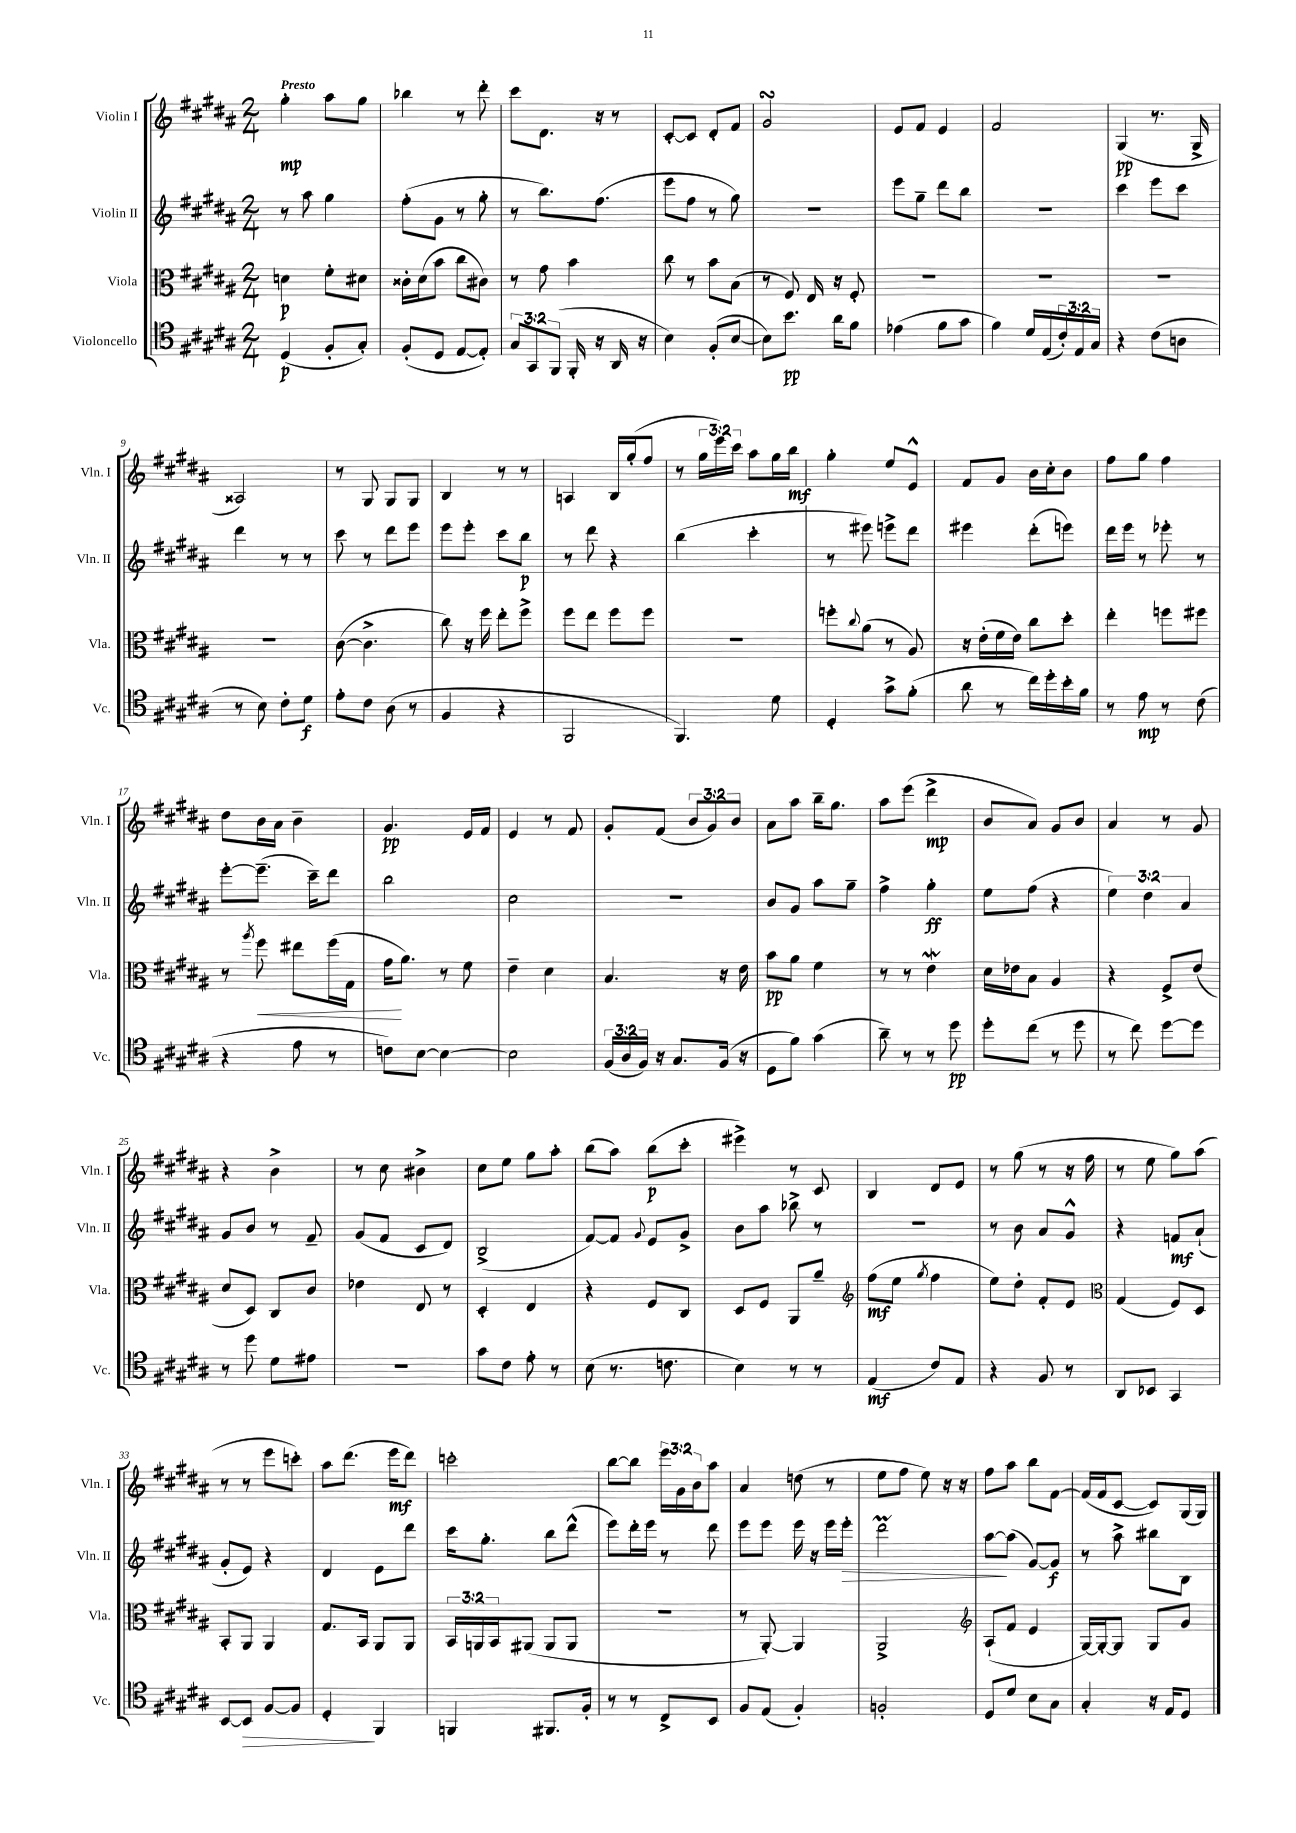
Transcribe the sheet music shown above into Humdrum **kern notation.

**kern	**kern	**kern	**kern
*staff4	*staff3	*staff2	*staff1
*clefC4	*clefC3	*clefG2	*clefG2
*k[f#c#g#d#a#]	*k[f#c#g#d#a#]	*k[f#c#g#d#a#]	*k[f#c#g#d#a#]
*M2/4	*M2/4	*M2/4	*M2/4
(4D#	4d	8r	4gg#'
.	.	8aa#	.
8F#'	8f#'	4gg#	8aa#
8G#')	8d#	.	8gg#
=	=	=	=
(8F#'	16c##'	(8ff#'	4bb-
.	(16d#	.	.
8D#	8b	8g#	.
[8E	8cc#	8r	8r
8E'])	8c#)	8gg#'	8ddd#'
=	=	=	=
12G#	8r	8r	8ccc#
12GG#	.	.	.
.	8g#	8.bb)	8.d#
(12FF#	.	.	.
16FF#'	4b	.	.
16r	.	(8.ff#	16r
16AA#	.	.	8r
16r	.	.	.
=	=	=	=
4B)	8cc#	8eee	[8c#'
.	8r	8ff#	8c#]
(8F#'	8b	8r	8d#'
[8B	(8B	8gg#)	8f#
=	=	=	=
8B])	8r	2r	2g#
8.b	8F#)	.	.
.	16E	.	.
16a#	16r	.	.
8f#	8F#'	.	.
=	=	=	=
(4e-	2r	8eee	8e
.	.	8gg#~	8f#
8f#	.	8ddd#	4e
8g#	.	8bb	.
=	=	=	=
4f#)	2r	2r	2f#
16d#	.	.	.
(16E	.	.	.
24c#')	.	.	.
24E	.	.	.
24G#	.	.	.
=	=	=	=
4r	2r	4ccc#	(4G#
(8c#	.	8eee	8.r
8A	.	8ccc#	.
.	.	.	16G#^
=	=	=	=
8r	2r	4ddd#	2A##)
8B)	.	.	.
8c#'	.	8r	.
8d#	.	8r	.
=	=	=	=
8e'	([8c#	8ccc#	8r
8c#	4.c#^]	8r	8G#
(8A#	.	8ddd#	8G#
8r	.	8eee	8G#
=	=	=	=
4F#	8cc#)	8eee	4B
.	16r	8eee'	.
.	16ff#	.	.
4r	8ee'	8ccc#	8r
.	8ff#^	8bb	8r
=	=	=	=
2FF#	8ff#	8r	4A
.	8ee	8ddd#	.
.	8ff#	4r	16B
.	.	.	(16gg#'
.	8ff#	.	8ff#
=	=	=	=
4.FF#)	2r	(4bb	8r
.	.	.	24gg#
.	.	.	24eee)
.	.	.	24ccc#
.	.	4ccc#'	8aa#
8d#	.	.	16gg#
.	.	.	16bb
=	=	=	=
4D#'	8ff'	8r	4gg#'
.	8qqcc#	.	.
.	(8a#	8eee#)	.
8g#^	8r	8eee^	8ee
(8f#'	8A#)	8ddd#	8e^^
=	=	=	=
8a#	16r	4eee#	8f#
.	(16e'	.	.
8r	16f#	.	8g#
.	16e)	.	.
16cc#)	8cc#	(8ddd#'	16b
16dd#'	.	.	16cc#'
16b'	8dd#'	8eee)	8b
16f#	.	.	.
=	=	=	=
8r	4ee'	16ddd#	8ff#
.	.	16eee	.
8e	.	8r	8gg#
8r	8ff	8eee-'	4ff#
(8c#	8ff#	8r	.
=	=	=	=
4r	8r	[8eee'	8dd#
.	8qaa#	.	.
.	8ff#	(8.eee~]	16b
.	.	.	16a#
8e	8ee#	.	4b~
.	.	16ccc#~)	.
8r	(16ff#	8ddd#	.
.	16G#	.	.
=	=	=	=
8c)	16g#	2bb	4.g#
.	8.a#)	.	.
[8B	.	.	.
4B_	8r	.	.
.	8f#	.	16e
.	.	.	16f#
=	=	=	=
2B]	4e~	2cc#	4e
.	4d#	.	8r
.	.	.	8f#
=	=	=	=
(24F#	4.B	2r	8g#'
24A#	.	.	.
24F#)	.	.	.
16r	.	.	(8f#
8.G#	.	.	.
.	.	.	12b
.	.	.	12g#)
(16F#	16r	.	.
.	.	.	12b
16r	16e	.	.
=	=	=	=
8D#	8b	8b	8a#
8f#)	8a#	8g#	8aa#
(4g#	4f#	8aa#	16bb~
.	.	.	8.gg#
.	.	8gg#~	.
=	=	=	=
8a#~)	8r	4ff#^	8aa#
8r	8r	.	(8eee
8r	4e	4gg#'	4ddd#^
8dd#	.	.	.
=	=	=	=
8dd#'	16d#	8ee	8b
.	16e-	.	.
(8cc#	8B	(8ff#	8a#)
8r	4A#	4r	8g#
8dd#	.	.	8b
=	=	=	=
8r	4r	6ee)	4a#
8cc#)	.	.	.
.	.	6dd#	.
[8dd#	8F#^	.	8r
.	.	6a#	.
8dd#]	(8e	.	8g#
=	=	=	=
8r	8d#	8g#	4r
8dd#	8D#)	8b	.
8d#	8C#	8r	4b^
8e#	8c#	8f#~	.
=	=	=	=
2r	4e-	(8g#	8r
.	.	8f#	8cc#
.	8E	8c#	4b#^
.	8r	8d#)	.
=	=	=	=
8g#	4D#'	(2B^	8cc#
8c#	.	.	8ee
8e'	4E	.	8gg#
8r	.	.	8aa#'
=	=	=	=
(8B	4r	[8f#)	(8bb
8.r	.	8f#]	8aa#)
.	.	8qqg#	.
.	8F#	8e	(8bb
8.c	.	.	.
.	8C#	8g#^	8ccc#'
=	=	=	=
4B)	8D#	8b	4eee#^)
.	8F#	8aa#	.
8r	8AA#	8bb-^	8r
8r	8a#~	8r	8c#
=	=	=	=
*	*clefG2	*	*
(4E	(8ff#	2r	4B
.	8ee	.	.
.	8qgg#	.	.
8c#)	4ff#	.	8d#
8E	.	.	8e
=	=	=	=
4r	8ee)	8r	8r
.	8dd#'	8b	(8gg#
8F#	8f#'	8a#	8r
8r	8e	8g#^^	16r
.	.	.	16ff#
=	=	=	=
*	*clefC3	*	*
8AA#	(4G#	4r	8r
8BB-	.	.	8ee
4GG#	8F#)	8f	8gg#)
.	8D#	(8a#`	(8aa#
=	=	=	=
[8BB	8BB'	8g#'	8r
8BB]	8AA#	8e)	8r
[8F#	4AA#	4r	8eee
8F#]	.	.	8ccc')
=	=	=	=
4D#'	8.G#	4d#	8aa#
.	.	.	(8.ddd#
.	16BB	.	.
4FF#	8AA#	8e	.
.	.	.	16eee
.	8AA#	8ddd#	8ddd#)
=	=	=	=
4FF	24BB	16ccc#	2ccc'
.	24AA	.	.
.	.	8.gg#'	.
.	24BB	.	.
.	(8AA#	.	.
8.FF#	8AA#	8bb	.
.	8AA#	(8ddd#^^	.
16F#'	.	.	.
=	=	=	=
8r	2r	8eee)	[8bb
8r	.	16ddd#'	8bb]
.	.	16eee	.
8C#^	.	8r	24eee
.	.	.	24g#
.	.	.	24b
8BB	.	8ddd#	8aa#
=	=	=	=
8F#	8r	8eee	4a#
(8E	[8AA#')	8eee	.
4F#')	4AA#]	16eee	(8dd
.	.	16r	.
.	.	16eee	8r
.	.	16eee'	.
=	=	=	=
2F'	2AA#^	2ddd#	8ee
.	.	.	8ff#
.	.	.	8ee)
.	.	.	16r
.	.	.	16r
=	=	=	=
*	*clefG2	*	*
8D#	(8A#`	[8aa#	8ff#
8d#	8f#	(8aa#]	8aa#
8B	4e	[8g#)	8bb
8G#	.	8g#]	[8f#
=	=	=	=
4G#'	[16G#)	8r	(16f#]
.	16G#'_	.	16f#
.	8G#]	8aa#^	[8c#
16r	8G#	8bb#	8c#])
16E	.	.	.
8D#	8g#	8B	(16G#
.	.	.	16G#)
==	==	==	==
*-	*-	*-	*-
